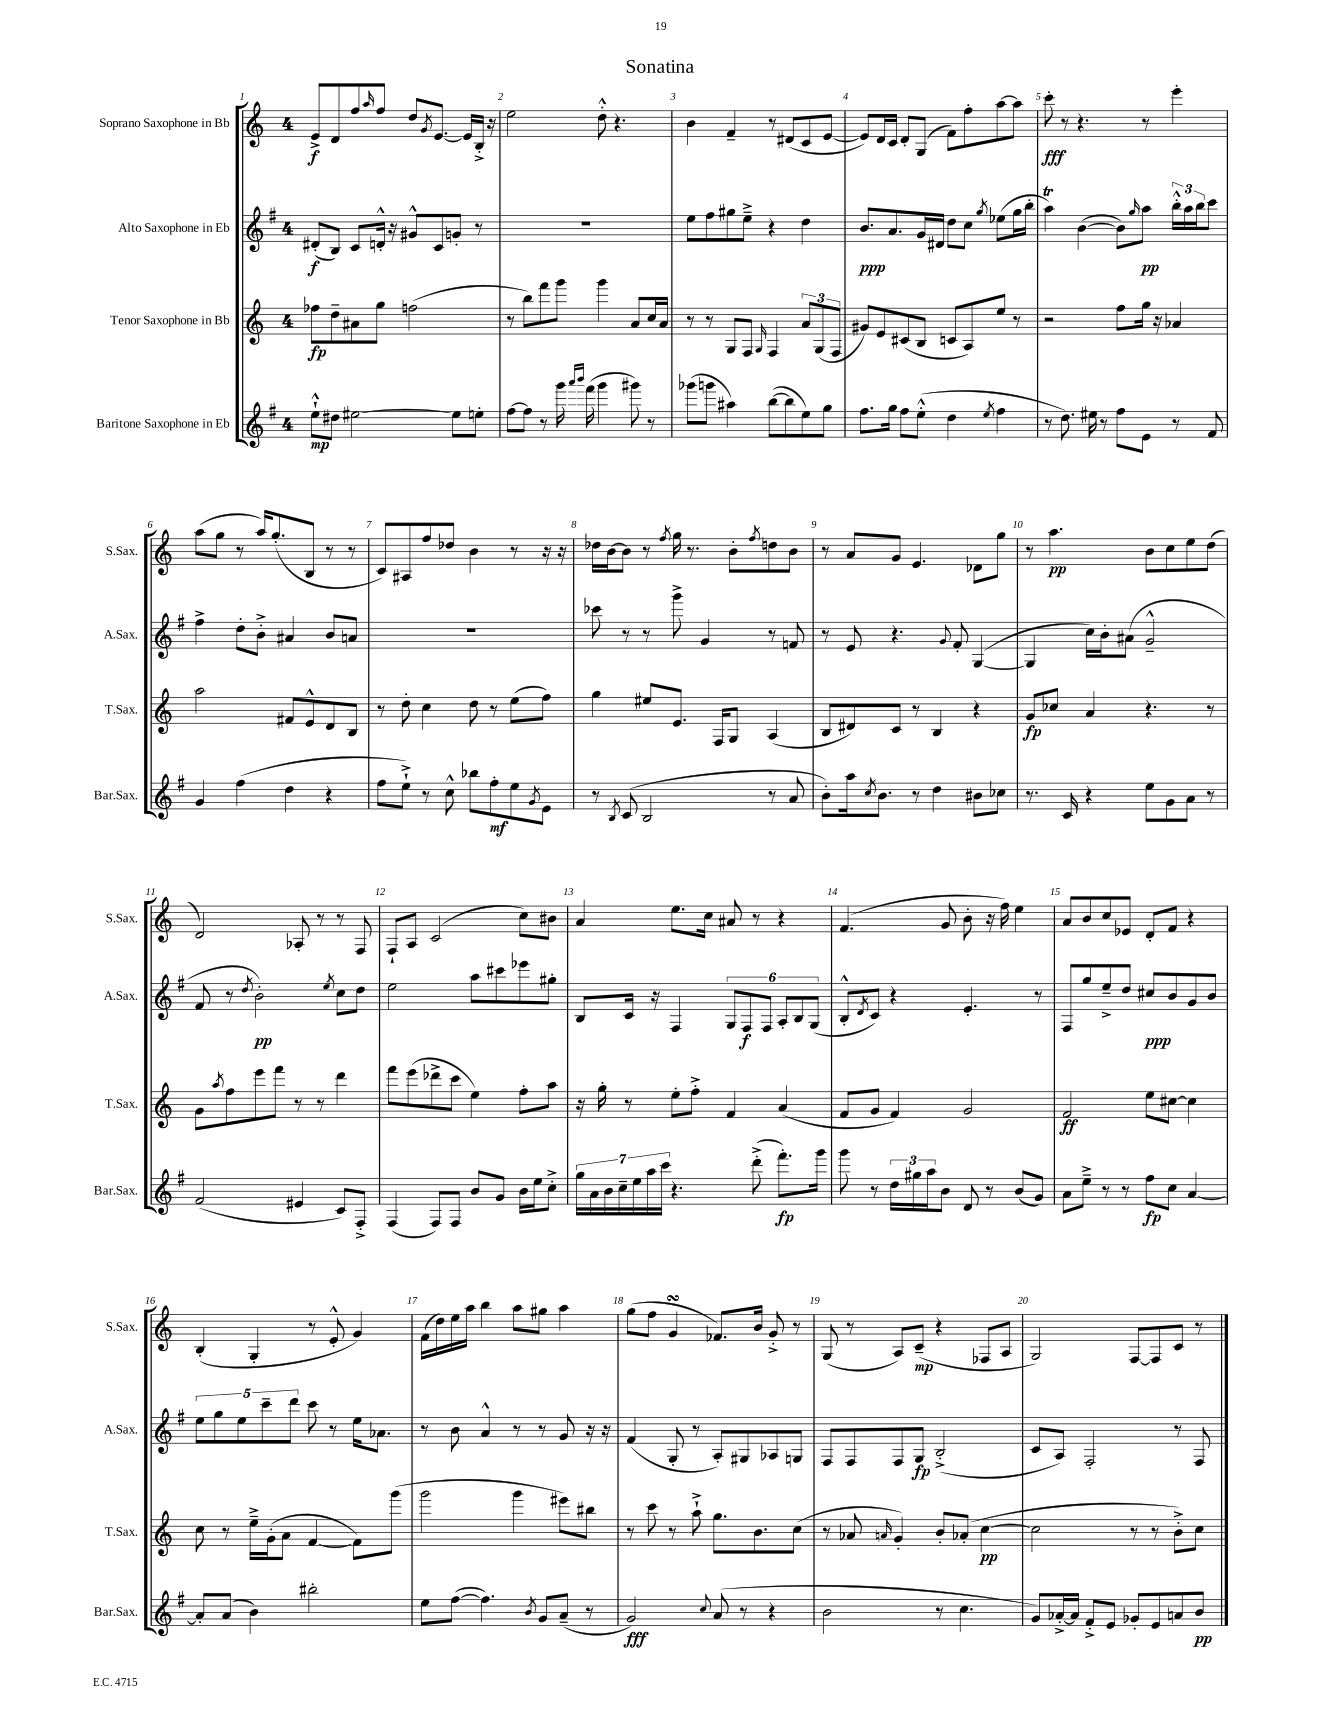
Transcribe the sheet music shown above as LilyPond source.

\header { title = "Sonatina" }
<<
\new StaffGroup <<
\new Staff = "s0" \with { instrumentName = "Soprano Saxophone in Bb" shortInstrumentName = "S.Sax." } {
    \clef treble \key c \major \once \override Staff.TimeSignature.style = #'single-digit \time 4/4
    e'8->\f d'8 f''8 \grace { a''16 } f''8 d''8 \acciaccatura { g'8 } e'8.~ e'16 b16-.-> r16 |
    e''2 d''8-.-^ r4. |
    b'4 f'4-- r8 dis'8( c'8 e'8~ |
    e'8) d'16 c'16 d'8-. g8( f'8) f''8-. a''8~ a''8 |
    c'''8-.\fff r8 r4. r8 e'''4-. |
    a''8( g''8 r8 a''16) g''8.-.( b8 r8 r8 |
    c'8) ais8 f''8 des''8 b'4 r8 r16 r16 |
    des''16 b'16~ b'8 r8 \acciaccatura { f''8 } g''16 r8. b'8-. \acciaccatura { f''8 } d''8 b'8 |
    r8 a'8 g'8 e'4. des'8 g''8 |
    r8 a''4.\pp b'8 c''8 e''8 d''8( |
    d'2) aes8-. r8 r8 f8 |
    f8-! a8 c'2( c''8) bis'8 |
    a'4 e''8. c''16 ais'8 r8 r4 |
    f'4.( g'8 b'8-. r16 f''16) e''4 |
    a'8 b'8 c''8 ees'8 d'8-. f'8 r4 |
    b4-.( g4-. r8 e'8-.-^ g'4) |
    f'16( d''16) e''16 a''16 b''4 a''8 gis''8 a''4 |
    g''8( f''8 g'4\turn fes'8.) b'16 g'8-.-> r8 |
    g8( r8 a8) c'8--\mp( r4 fes8 a8 |
    g2) f8~ f8 c'8 r8 \bar "|." |
}
\new Staff = "s1" \with { instrumentName = "Alto Saxophone in Eb" shortInstrumentName = "A.Sax." } {
    \clef treble \key g \major \once \override Staff.TimeSignature.style = #'single-digit \time 4/4
    dis'8-.\f( b8) c'8 d'16-.-^ r16 gis'8-^ c'8 g'8-. r8 |
    R1 |
    e''8 fis''8 gis''8 e''8---> r4 d''4 |
    b'8.\ppp a'8. g'16 dis'16 d''8 c''8 \acciaccatura { g''8 } ees''8( g''16 b''16-. |
    a''4\trill) b'4~( b'8) \grace { g''16 } a''8\pp \tuplet 3/2 { b''16-.-^ a''16 b''16 } c'''8 |
    fis''4-> d''8-. b'8-.-> ais'4 b'8 a'8 |
    R1 |
    ces'''8 r8 r8 g'''8-> g'4 r8 f'8 |
    r8 e'8 r4. \appoggiatura { g'8 } fis'8-. g4~( |
    g4 c''16) b'16-. ais'8( g'2---^ |
    fis'8 r8 \acciaccatura { d''8 } b'2-.\pp) \acciaccatura { e''8 } c''8 d''8 |
    e''2 a''8 cis'''8 ees'''8 gis''8-. |
    b8 c'16 r16 fis4 \tuplet 6/4 { g8 fis8\f fis8 a8-. b8 g8( } |
    b8-.-^ \acciaccatura { d'8 } c'8) r4 e'4.-. r8 |
    fis8 g''8 e''8---> d''8 cis''8\ppp b'8 g'8 b'8 |
    \tuplet 5/4 { e''8 g''8 e''8 c'''8-- d'''8 } c'''8 r8 e''16 aes'8. |
    r8 b'8 a'4-^ r8 r8 g'8 r16 r16 |
    fis'4( g8-. r8 a8-.) gis8 aes8 g8 |
    fis8 fis8 fis8 g8\fp b2-.->( |
    c'8 a8) fis2-. r8 fis8 \bar "|." |
}
\new Staff = "s2" \with { instrumentName = "Tenor Saxophone in Bb" shortInstrumentName = "T.Sax." } {
    \clef treble \key c \major \once \override Staff.TimeSignature.style = #'single-digit \time 4/4
    fes''8\fp d''8-- ais'8 g''8 f''2( |
    r8 b''8) f'''8 g'''8 g'''4 a'8 c''16 a'16 |
    r8 r8 g8 f8 \grace { g16 } f4 \tuplet 3/2 { a'8 g8( f8 } |
    gis'8) e'8 cis'8( b8 c'8 a8) e''8 r8 |
    r2 f''8 g''16 r16 aes'4 |
    a''2 fis'8 e'8-^ d'8 b8 |
    r8 d''8-. c''4 d''8 r8 e''8( f''8) |
    g''4 eis''8 e'8. f16 g8 a4( |
    b8 dis'8) c'8 r8 b4 r4 |
    g'8\fp ces''8 a'4 r4. r8 |
    g'8 \acciaccatura { a''8 } f''8 e'''8 f'''8 r8 r8 d'''4 |
    f'''8 e'''8( des'''8-> c'''8 e''4) f''8-. a''8 |
    r16 g''16-. r8 e''8-. f''8-.-> f'4 a'4( |
    f'8 g'8 f'4) g'2 |
    f'2\ff e''8 cis''8~ cis''4 |
    c''8 r8 e''16---> g'16-.( a'8 f'4~ f'8) g'''8( |
    g'''2 g'''4 eis'''8) bis''8 |
    r8 c'''8 r8 a''8-!-> g''8. b'8. c''8( |
    r8 aes'8 \grace { a'16 } g'4-.) b'8-. aes'8-.( c''4~\pp |
    c''2 r8 r8 b'8-.->) c''8 \bar "|." |
}
\new Staff = "s3" \with { instrumentName = "Baritone Saxophone in Eb" shortInstrumentName = "Bar.Sax." } {
    \clef treble \key g \major \once \override Staff.TimeSignature.style = #'single-digit \time 4/4
    e''8-!-^\mp dis''8 eis''2~ eis''8 e''8-. |
    fis''8~ fis''8 r8 g'''16 \grace { a'''16 b'''16 } fis'''16( g'''4 gis'''8) r8 |
    ges'''8( g'''8 ais''4) b''8~( b''8 e''8) g''8 |
    fis''8. g''16 fis''8 e''8-.-^( d''4 \acciaccatura { e''8 } fis''4 |
    r8 d''8.) eis''16 r8 fis''8 e'8 r8 fis'8 |
    g'4 fis''4( d''4 r4 |
    fis''8 e''8-!->) r8 c''8-^ bes''8 fis''8-.\mf e''8 \acciaccatura { g'8 } e'8 |
    r8 \acciaccatura { b8 } c'8( b2 r8 a'8 |
    b'8-.) a''16 \acciaccatura { c''8 } b'8. r8 d''4 bis'8 ces''8 |
    r8. c'16 r4 e''8 g'8 a'8 r8 |
    fis'2( eis'4 c'8) fis8-.-> |
    fis4( fis8) fis8 b'8 g'8 b'16 e''16 c''8-.-> |
    \tuplet 7/4 { g''16 a'16 b'16 c''16-- e''16 a''16 c'''16 } r4. d'''8-.->( fis'''8.-.\fp) g'''16 |
    g'''8 r8 \tuplet 3/2 { d''16 gis''16 a''16 } b'8 d'8 r8 b'8( g'8) |
    a'8 e''8---> r8 r8 fis''8\fp c''8 a'4~ |
    a'8-. a'8( b'4) bis''2-. |
    e''8 fis''8~( fis''4.) \acciaccatura { b'8 } g'8 a'8--( r8 |
    g'2\fff) \appoggiatura { c''8 } a'8( r8 r4 |
    b'2 r8 c''4. |
    g'8) aes'16~-.-> aes'16 fis'8-.-> e'8 ges'8-. e'8 a'8 b'8\pp \bar "|." |
}
>>
>>
\layout { \context { \Score \override BarNumber.break-visibility = ##(#f #t #t) barNumberVisibility = #all-bar-numbers-visible } }
